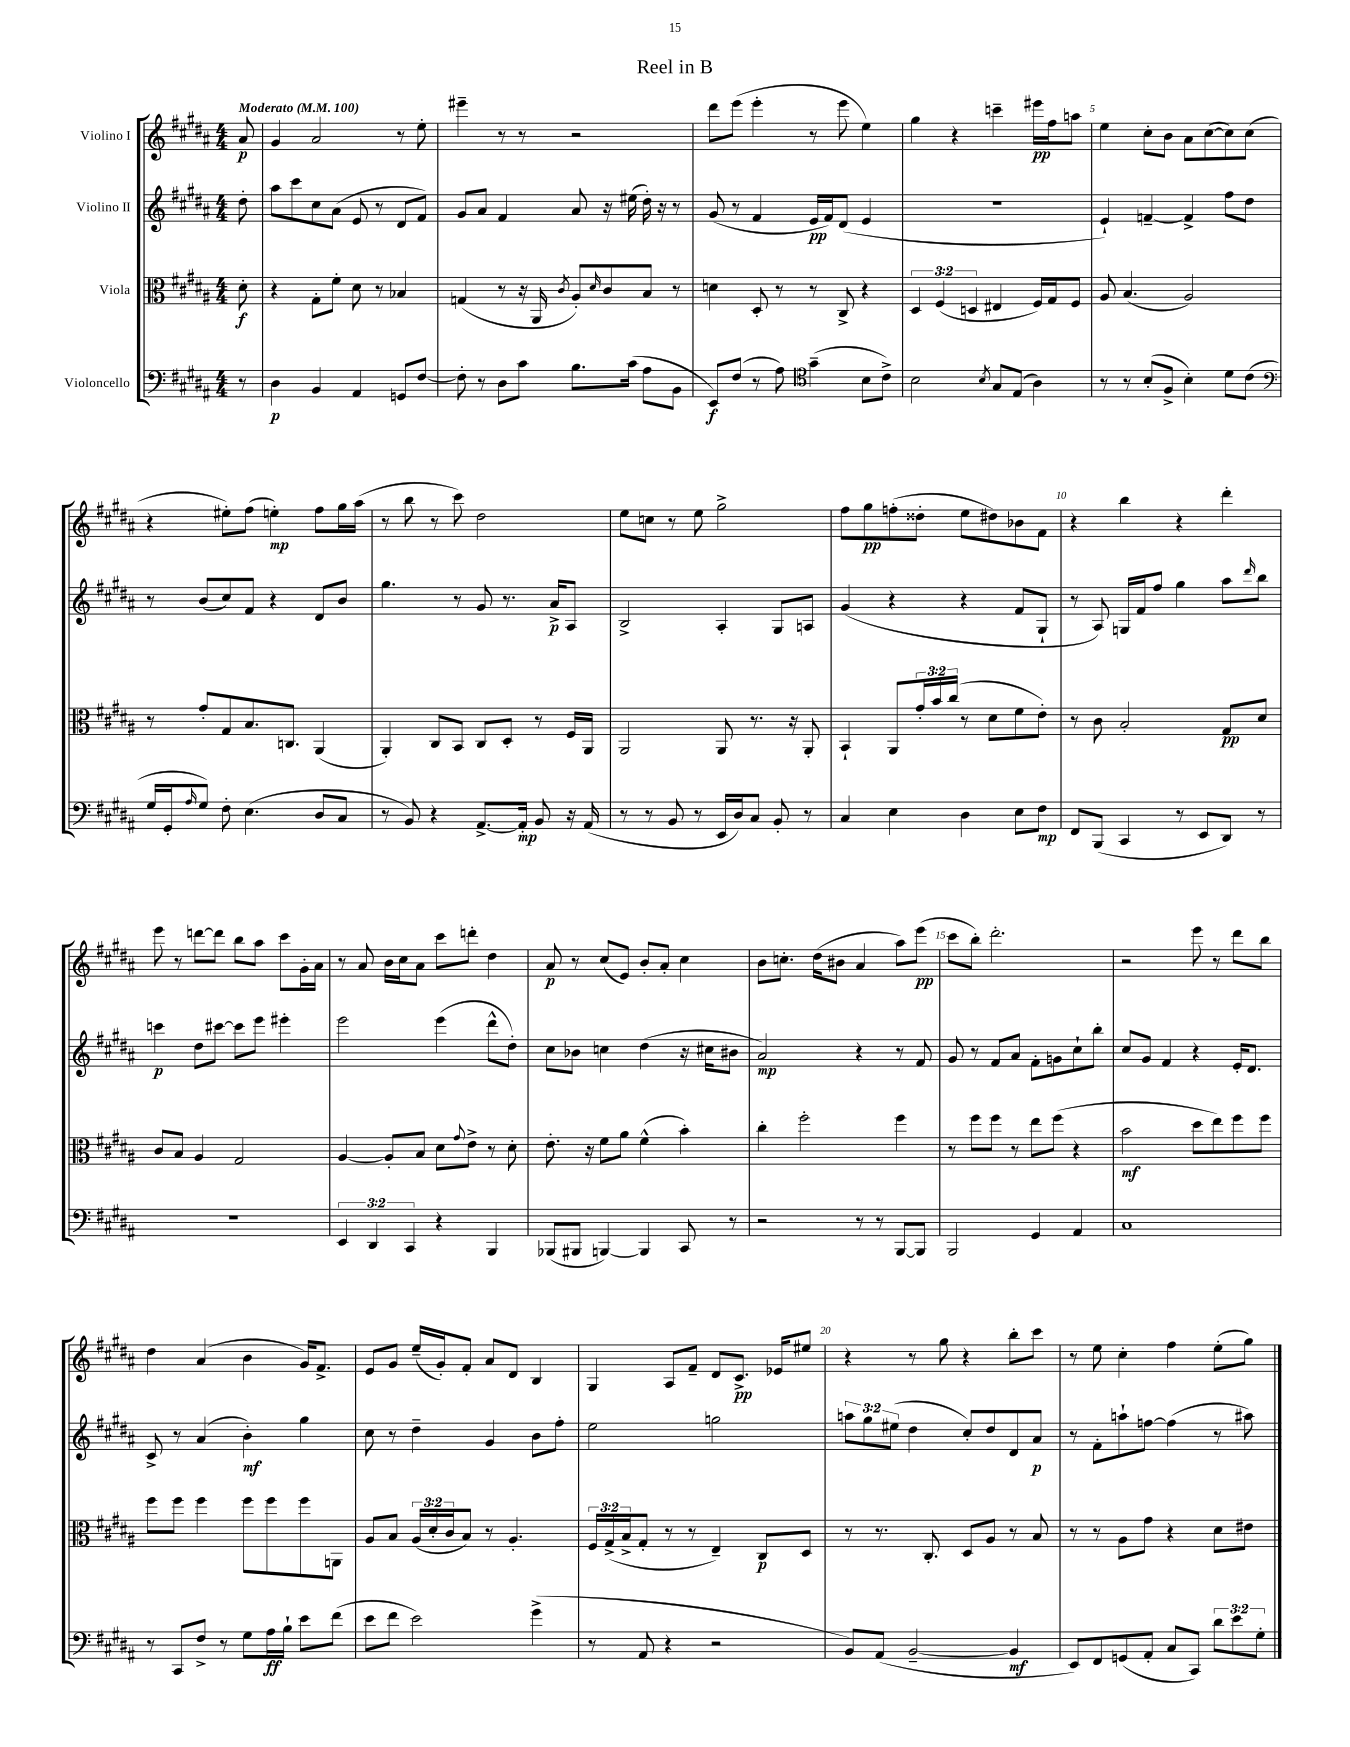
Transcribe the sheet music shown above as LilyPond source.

\header { title = "Reel in B" }
<<
\new StaffGroup <<
\new Staff = "s0" \with { instrumentName = "Violino I" } {
    \clef treble \key b \major \numericTimeSignature \time 4/4 \partial 8 \tempo "Moderato" 4 = 100
    ais'8\p |
    gis'4 ais'2 r8 e''8-. |
    eis'''4-- r8 r8 r2 |
    dis'''8 e'''8( e'''4-. r8 e'''8 e''4) |
    gis''4 r4 c'''4-- eis'''16\pp fis''16 a''8 |
    e''4 cis''8-. b'8 ais'8 cis''8~( cis''8) cis''8( |
    r4 eis''8-.) fis''8( e''4-.\mp) fis''8 gis''16 ais''16( |
    r8 b''8 r8 cis'''8) dis''2 |
    e''8 c''8 r8 e''8 gis''2-> |
    fis''8 gis''8\pp f''8-.( disis''8-. e''8 dis''8) bes'8 fis'8 |
    r4 b''4 r4 dis'''4-. |
    e'''8 r8 d'''8~ d'''8 b''8 ais''8 cis'''8 gis'16-. ais'16 |
    r8 ais'8 b'16 cis''16 ais'8 cis'''8 d'''8-. dis''4 |
    ais'8\p r8 cis''8( e'8) b'8-. ais'8-. cis''4 |
    b'8 c''8.-. dis''16( bis'8 ais'4 ais''8) e'''8\pp( |
    cis'''8 b''8-.) dis'''2.-. |
    r2 e'''8 r8 dis'''8 b''8 |
    dis''4 ais'4( b'4 gis'16) fis'8.-> |
    e'8 gis'8 e''16--( gis'16-.) fis'8-. ais'8 dis'8 b4 |
    gis4 ais8 fis'8-- dis'8 cis'8.->\pp ees'16 eis''8 |
    r4 r8 gis''8 r4 b''8-. cis'''8 |
    r8 e''8 cis''4-. fis''4 e''8-.( gis''8) \bar "|." |
}
\new Staff = "s1" \with { instrumentName = "Violino II" } {
    \clef treble \key b \major \numericTimeSignature \time 4/4 \override Staff.TupletNumber.text = #tuplet-number::calc-fraction-text \partial 8
    dis''8-. |
    ais''8 cis'''8 cis''8 ais'8( e'8 r8 dis'8 fis'8) |
    gis'8 ais'8 fis'4 ais'8 r16 eis''16( dis''16-.) r16 r8 |
    gis'8( r8 fis'4 e'16\pp fis'16) dis'8( e'4 |
    R1 |
    e'4-!) f'4~-- f'4-> fis''8 dis''8 |
    r8 b'8( cis''8) fis'8 r4 dis'8 b'8 |
    gis''4. r8 gis'8 r8. ais'16->\p ais8 |
    b2-> ais4-. gis8 a8 |
    gis'4( r4 r4 fis'8 gis8-! |
    r8 ais8) g16 fis'16 fis''8 gis''4 ais''8 \grace { dis'''16 } b''8 |
    c'''4\p dis''8 cis'''8~ cis'''8 e'''8 eis'''4-. |
    e'''2 e'''4( dis'''8-^ dis''8-.) |
    cis''8 bes'8 c''4 dis''4( r16 cis''16 bis'8 |
    ais'2\mp) r4 r8 fis'8 |
    gis'8 r8 fis'8 ais'8 fis'8-. g'8 cis''8-! b''8-. |
    cis''8 gis'8 fis'4 r4 e'16-. dis'8. |
    cis'8-> r8 ais'4( b'4-.\mf) gis''4 |
    cis''8 r8 dis''4-- gis'4 b'8 fis''8-. |
    e''2 g''2 |
    \tuplet 3/2 { a''8 gis''8 eis''8( } dis''4 cis''8-.) dis''8 dis'8 ais'8\p |
    r8 fis'8-. a''8-! f''8~ f''4( r8 ais''8) \bar "|." |
}
\new Staff = "s2" \with { instrumentName = "Viola" } {
    \clef alto \key b \major \numericTimeSignature \time 4/4 \override Staff.TupletNumber.text = #tuplet-number::calc-fraction-text \partial 8
    dis'8-.\f |
    r4 gis8-. fis'8-. dis'8 r8 bes4 |
    g4( r8 r16 ais,16 \acciaccatura { cis'8 } ais8-.) \grace { dis'16 } cis'8 b8 r8 |
    d'4 dis8-. r8 r8 cis8-> r4 |
    \tuplet 3/2 { dis4 fis4( d4 } eis4 fis16) gis16 fis8 |
    ais8 b4.( ais2) |
    r8 gis'8-. gis8 b8. c8. ais,4( |
    ais,4-.) cis8 b,8 cis8 dis8-. r8 fis16 ais,16 |
    ais,2 ais,8 r8. r16 ais,8-. |
    b,4-! ais,8 \tuplet 3/2 { gis'16-. b'16 cis''16( } r8 dis'8 fis'8 e'8-.) |
    r8 cis'8 b2-. gis8\pp dis'8 |
    cis'8 b8 ais4 gis2 |
    ais4~ ais8-. b8 dis'8 \appoggiatura { gis'8 } e'8-> r8 dis'8-. |
    e'8.-. r16 fis'8 ais'8 fis'4-^( b'4-.) |
    cis''4-. fis''2-. fis''4 |
    r8 fis''8 fis''8 r8 e''8 fis''8( r4 |
    b'2\mf dis''8 e''8) fis''8 fis''8 |
    fis''8 fis''8 fis''4 fis''8 fis''8 fis''8 a,8 |
    ais8 b8 \tuplet 3/2 { ais16( dis'16-. cis'16 } b8) r8 ais4.-. |
    \tuplet 3/2 { fis16 gis16->( b16-> } gis8-. r8 r8 e4--) cis8\p dis8 |
    r8 r8. cis8.-. dis8 ais8 r8 b8 |
    r8 r8 ais8 gis'8 r4 dis'8 eis'8 \bar "|." |
}
\new Staff = "s3" \with { instrumentName = "Violoncello" } {
    \clef bass \key b \major \numericTimeSignature \time 4/4 \override Staff.TupletNumber.text = #tuplet-number::calc-fraction-text \partial 8
    r8 |
    dis4\p b,4 ais,4 g,8 fis8~ |
    fis8-. r8 dis8 cis'8 b8. cis'16( ais8 b,8 |
    e,8\f) fis8( r8 ais8) \clef tenor gis'4--( b8 cis'8->) |
    b2 \acciaccatura { b8 } gis8 e8( ais4) |
    r8 r8 b8-.( fis8-> b4-.) dis'8 cis'8( |
    \clef bass gis16 gis,16-. \grace { ais16 } gis8) fis8-. e4.( dis8 cis8 |
    r8 b,8) r4 ais,8.~-> ais,16-.\mp b,8 r16 ais,16( |
    r8 r8 b,8 r8 e,16 dis16) cis8 b,8-. r8 |
    cis4 e4 dis4 e8 fis8\mp |
    fis,8 b,,8( cis,4 r8 e,8 dis,8) r8 |
    r1 |
    \tuplet 3/2 { e,4 dis,4 cis,4 } r4 b,,4 |
    bes,,8( bis,,8 b,,4~) b,,4 cis,8 r8 |
    r2 r8 r8 b,,8~ b,,8 |
    b,,2 gis,4 ais,4 |
    cis1 |
    r8 cis,8 fis8-> r8 gis8 ais16\ff b16-! e'8 fis'8( |
    e'8 fis'8 e'2) gis'4->( |
    r8 ais,8 r4 r2 |
    b,8) ais,8( b,2~-- b,4\mf |
    e,8) fis,8 g,8( ais,8-. cis8 cis,8) \tuplet 3/2 { dis'8 e'8 gis8-. } \bar "|." |
}
>>
>>
\layout { \context { \Score \override BarNumber.break-visibility = ##(#f #t #t) barNumberVisibility = #(every-nth-bar-number-visible 5) } }
